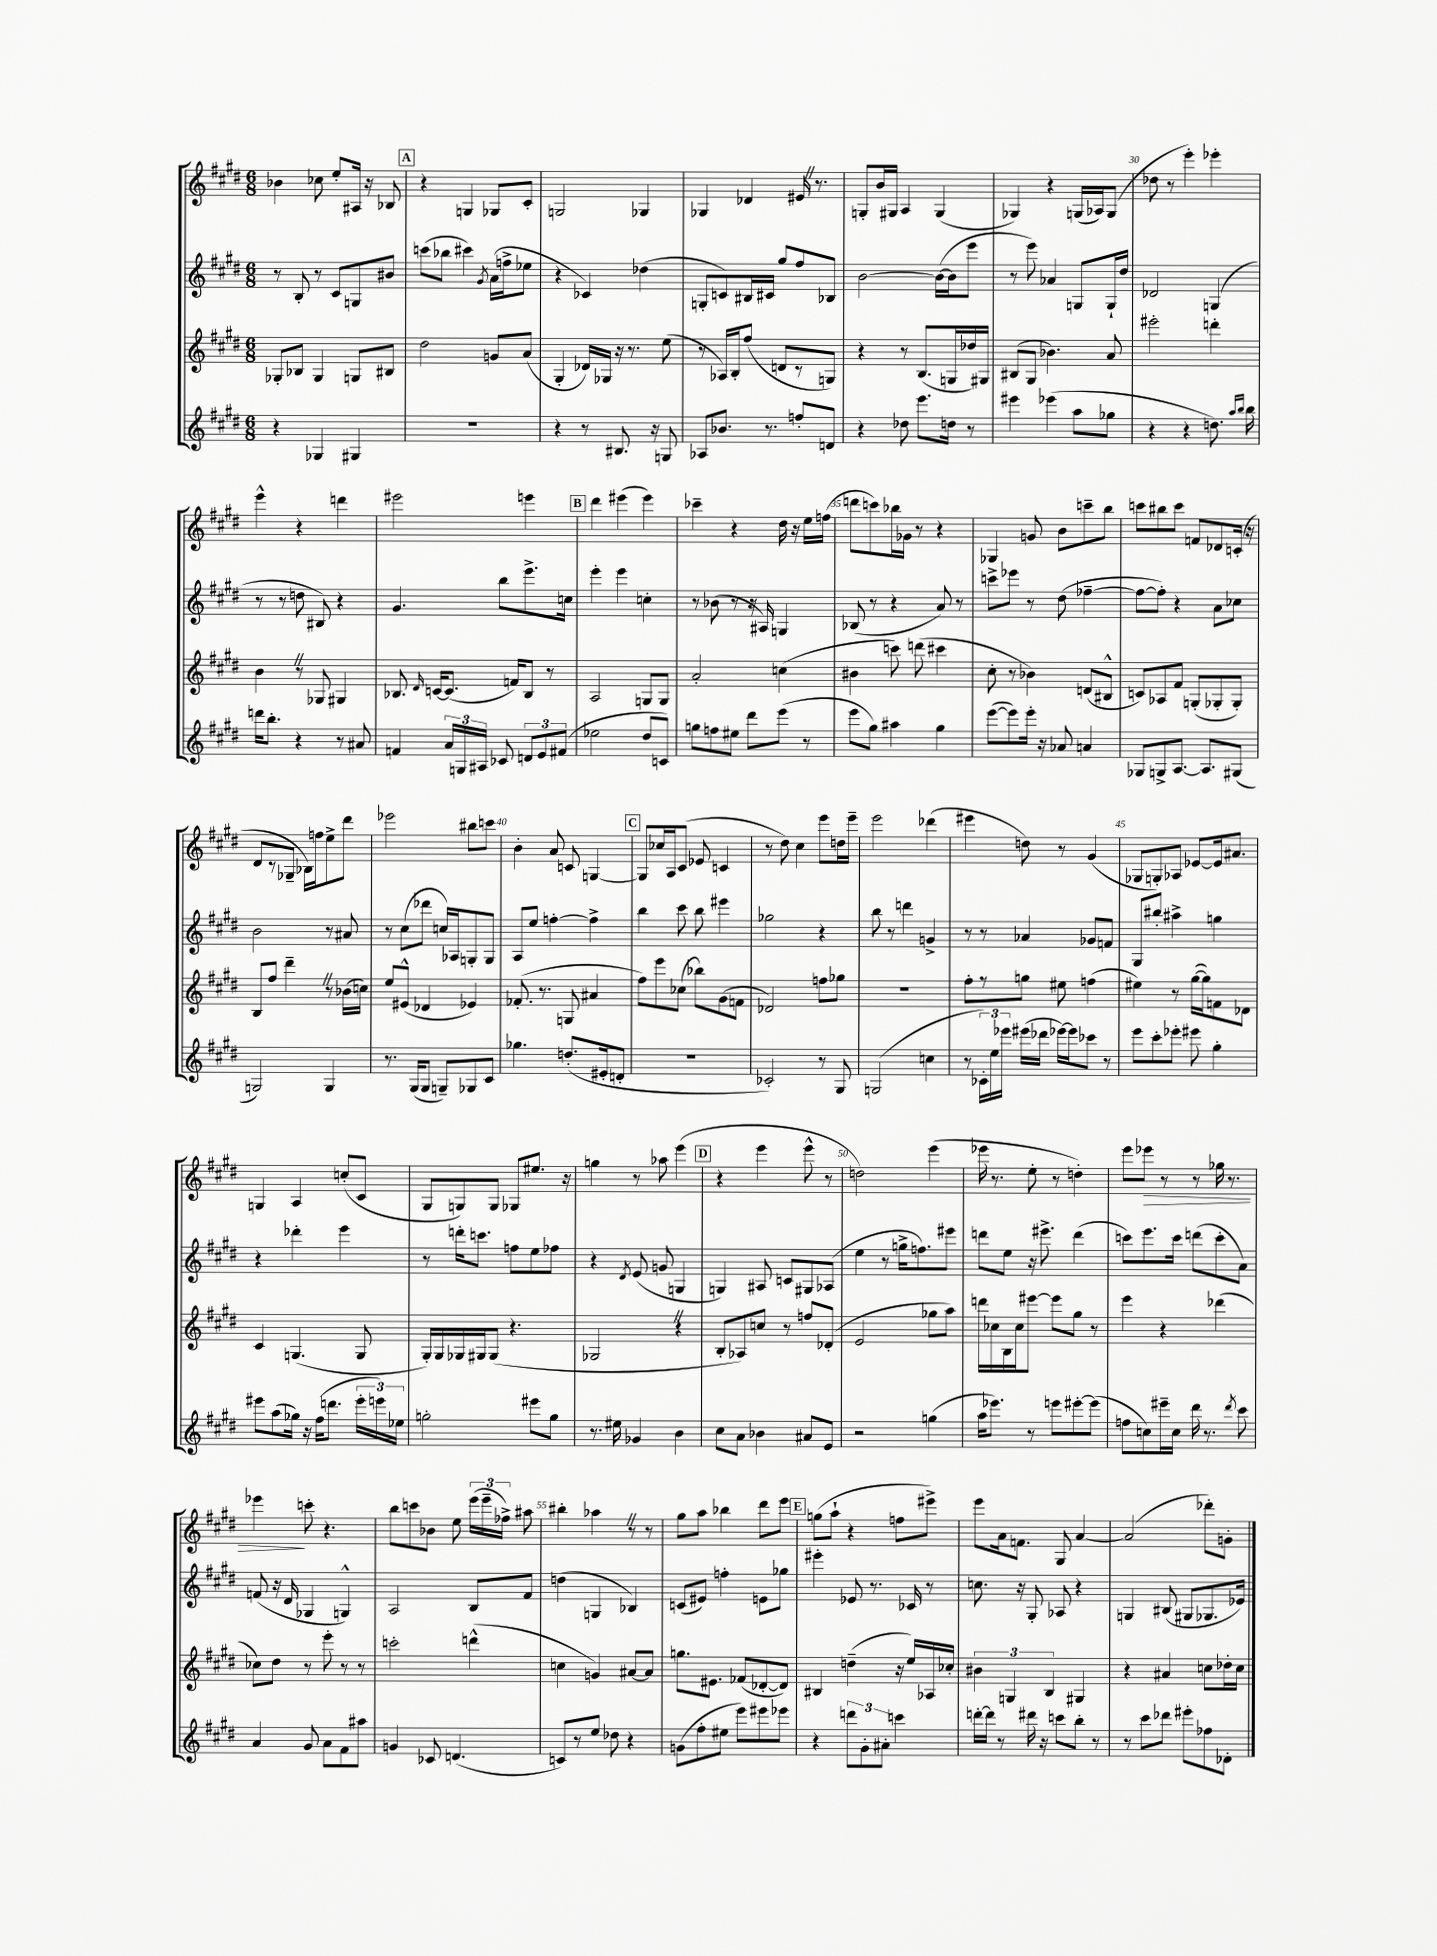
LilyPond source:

<<
\new StaffGroup <<
\new Staff = "s0" {
    \clef treble \key e \major \numericTimeSignature \time 6/8
    \autoBeamOff bes'4 ces''8 e''8[-. ais16] r16 bes8 |
    \mark \markup { \box "A" } r4 g4 ges8[ cis'8]-. |
    g2 ges4 |
    ges4 des'4 eis'16 \once \override BreathingSign.text = \markup { \musicglyph "scripts.caesura.straight" } \breathe r8. |
    g8[-. b'16 gis16] a4 gis4( |
    ges4) r4 g16[( aes16) g8]( |
    des''8 r8 e'''4-.) ees'''4-. |
    e'''4-^ r4 d'''4 |
    eis'''2 e'''4 |
    \mark \markup { \box "B" } dis'''4 eis'''4( eis'''4) |
    ces'''4-- r4 dis''16 r16 e''16[ f''16]( |
    d'''8[ c'''8) bes''16 ges'16] r8 r4 |
    ges4 g'8 b'8[ c'''8-- b''8] |
    c'''8[ bis''8 c'''8] f'8[ des'8 c'16]-.( r16 |
    dis'8[ r8 ges8]-- bes16[) f''16 e''8-> dis'''8] |
    ees'''2 bis''8[ c'''8] |
    b'4-. a'8 c'8 g4~ |
    \mark \markup { \box "C" } g8[ ces''16 a16 cis'8]( ees'8 c'4 |
    r8 dis''8) cis''4 e'''8[ d''16 e'''16]-- |
    e'''2 des'''4( |
    eis'''4 d''8) r8 gis'4( |
    ges8[ g8-.) aes8] ees'8[~ ees'16 ais'8.] |
    g4 a4 c''8[-.( cis'8] |
    gis8[ g8) g8] ges8[ eis''8.] r16 |
    g''4 r8 aes''8 e'''4( |
    \mark \markup { \box "D" } r4 e'''4 e'''8-^ r8 |
    d''2) e'''4( |
    ees'''16 r8. e''8-. r8 d''4-.) |
    e'''8[ ees'''8]\> r8 r8 ges''16 r8. |
    ees'''4\! c'''8-. r4. |
    b''8[ c'''8 bes'8] e''8 \tuplet 3/2 { e'''16[( e'''16-- fes''16]->) } ais''8 |
    bis''4-. aes''4 \once \override BreathingSign.text = \markup { \musicglyph "scripts.caesura.straight" } \breathe r8 r8 |
    gis''8[ a''8] bes''4 dis'''8[ e'''8] |
    \mark \markup { \box "E" } g''8[( a''8]-! r4 f''8[ eis'''8]->) |
    e'''8[ a'16 f'8.] gis8 a'4~ |
    a'2( des'''8[-.) g'8]-. \bar "|." |
}
\new Staff = "s1" {
    \clef treble \key e \major \numericTimeSignature \time 6/8
    \autoBeamOff r8 b8-. r8 cis'8[ g8 bis'8] |
    \mark \markup { \box "A" } c'''8[( bes''8] cis'''4) \acciaccatura { gis'8 } a'16[( f''16-> ees''8] |
    r4 ces'4) des''4( |
    g8[-. c'8) bis16 cis'16] gis''8[ fis''8 bes8] |
    b'2~ b'16[~( b'16 e'''8] |
    r8 e'''8) aes'4 g8[ g16-! dis''16] |
    des'2 g4( |
    r8 r8 d''8 bis8) r4 |
    gis'4. b''8[ e'''8.-> c''16] |
    \mark \markup { \box "B" } e'''4-. e'''4 c''4-. |
    r8 bes'8( r8 r16 ais16) g4 |
    bes8( r8 r4 a'8) r8 |
    c'''8[-> ees'''8] r8 dis''8( fes''4~-- |
    fes''8[~ fes''8]-.) r4 a'8[ ces''8] |
    b'2 r8 ais'8 |
    r8 cis''8[( des'''8] c''16[) aes16 g8-. g8] |
    a8[ e''8] f''4~-. f''4-> |
    \mark \markup { \box "C" } b''4 cis'''8 b''8 eis'''4 |
    ges''2 r4 |
    b''8 r8 d'''4 g'4-> |
    r8 r8 aes'4 ges'8[ f'8] |
    gis8[ bis''8]-. ais''4-> g''4 |
    r4 des'''4-. e'''4 |
    r8 d'''16[-. c'''8.] f''8[ e''8 fes''8] |
    r4 \acciaccatura { dis'8 } e'8( g'8 g4 |
    \mark \markup { \box "D" } g4) ais8 c'8[ gis8 aes8]( |
    e''4 r8 g''16[-> f''8.) eis'''8] |
    d'''8[ e''8] r16 eis'''8.-> d'''4( |
    c'''8[) e'''8. c'''16] d'''8[( c'''8-. a'8]) |
    f'8( r16 dis'16 ges4 g4-^) |
    a2 b8[ fis'8] |
    d''4( g4 bes4) |
    c'8[( eis'8]) f''4-. e'8[ ges''8] |
    \mark \markup { \box "E" } eis'''4-. ees'8 r8. ces'16 r8 |
    c''8. r16 gis8-. aes8 r4 |
    g4 bis8( gis8[ ges8. ees'16]) \bar "|." |
}
\new Staff = "s2" {
    \clef treble \key e \major \numericTimeSignature \time 6/8
    \autoBeamOff ges8[-. bes8] ges4 g8[ bis8] |
    \mark \markup { \box "A" } dis''2 g'8[ a'8]( |
    gis4-. des'16[) ges16] r16 r8. e''8( |
    r8 aes16[) b16-. fis''8]( d'8[ r8 g8]) |
    r4 r8 b8.[( g16 des''16) gis16] |
    bis8[( gis8] bes'4.) a'8 |
    eis'''2-. d'''4-. |
    b'4 \once \override BreathingSign.text = \markup { \musicglyph "scripts.caesura.straight" } \breathe r8 ges8 gis4 |
    bes8. \grace { dis'16 } c'16[~ c'8.]( f'16[) bes8] r8 |
    \mark \markup { \box "B" } a2 g8[ g8] |
    a'2-. c''4( |
    bis'4 c'''8) d'''8( cis'''4 |
    cis''8-. r8 bes'4) d'8[( bis8]-^ |
    c'8[) aes8 fis'8] g8[-.( ges8-. ges8]-.) |
    b8[ fis''8] dis'''4-- \once \override BreathingSign.text = \markup { \musicglyph "scripts.caesura.straight" } \breathe r8 bes'16[( c''16]) |
    e''8[ eis'8]-^( des'4 ees'4) |
    fes'8.-.( r8. g8 ais'4 |
    \mark \markup { \box "C" } fis''8[) e'''8 ces''8]( bes''8[) gis'8( f'8] |
    des'2) f''8[ ges''8] |
    R2. |
    fis''8[-. r8 g''8] eis''8 f''4( |
    eis''4) r8 gis''16[~( gis''16) f'8 des'8] |
    cis'4 g4.( g8 |
    gis16[-.) gis16 ges16 gis16 gis8]( r4. |
    ges2 \once \override BreathingSign.text = \markup { \musicglyph "scripts.caesura.straight" } \breathe r4 |
    \mark \markup { \box "D" } b8[-. aes8) c''8] r8 f''8[ des'8]-.( |
    e'2 ges''8[ a''8]) |
    d'''16[ ces''16 b16 ces''16 eis'''8]~ eis'''8[ gis''8] r8 |
    e'''4 r4 des'''4( |
    ces''8[) dis''8] r8 e'''8-. r8 r8 |
    c'''2-. d'''4-^( |
    c''4 g'4) ais'8[~ ais'8] |
    g''8.[ eis'8.] fes'8[( des'8~-. des'8]) |
    \mark \markup { \box "E" } bis4 d''4--( r16 e''16[) aes16 ces''16]-. |
    \tuplet 3/2 { bis'4 g4 b4 } gis4 |
    r4 ais'4 c''8[ des''16-. c''16] \bar "|." |
}
\new Staff = "s3" {
    \clef treble \key e \major \numericTimeSignature \time 6/8
    \autoBeamOff r4 ges4 gis4 |
    \mark \markup { \box "A" } r2. |
    r4 r8 bis8. r16 g8 |
    aes8[ bes'8.] r8. f''8[-. d'8] |
    r4 des''8 e'''8.[ d''16] r8 |
    eis'''4 ees'''4( a''8[ ges''8] |
    r4 r4 d''8.) \grace { a''16[ b''16] } b''16 |
    d'''16[ b''8.]-. r4 r8 ais'8 |
    f'4 \tuplet 3/2 { a'16[ g16 ais16] } ces'8 \tuplet 3/2 { d'8[ e'8 fis'8]( } |
    \mark \markup { \box "B" } ees''2 dis''8[ c'8]) |
    g''8[ f''8 eis''8] dis'''8[ e'''8]( r8 |
    e'''8[ gis''8]) ais''4 gis''4 |
    e'''8[~( e'''8) e'''16]-. r16 aes'8 a'4 |
    ges8[ g8-> a8.]~ a8.[ gis8]( |
    g2) g4 |
    r8. gis16[( gis8] g8[--) ges8 cis'8] |
    ges''4. d''8.[-.( eis'16-. d'8]-. |
    \mark \markup { \box "C" } R2. |
    ces'2-.) r8 gis8 |
    g2( c''4 |
    r8 \tuplet 3/2 { ces'16[-.) e''16 ees'''16] } eis'''16[( des'''16] ees'''16[~) ees'''16 ces'''8] r8 |
    e'''8[ cis'''8-. ees'''8]-. eis'''8 gis''4-. |
    eis'''8[ a''8( ges''16]) r16 fis''16[( d'''8.] \tuplet 3/2 { eis'''16[-. e'''16) ees''16] } |
    g''2-. eis'''8[ g''8] |
    r8. eis''16 ges'4 b'4 |
    \mark \markup { \box "D" } cis''8[ a'8] bes'4 ais'8[ e'8] |
    r2 g''4( |
    a''16[ ees'''8.]) r8 e'''8[ eis'''8~-. eis'''8]( |
    f''8[ c''8) eis'''16-- c''16] dis'''16 r8. \acciaccatura { dis'''8 } cis'''8 |
    a'4 gis'8 a'8[ fis'8 ais''8] |
    g'4 ces'8 d'4.( |
    c'8[) r8 e''8] des''8 r4 |
    g'8[( fis''8-. eis''8] e'''8[) eis'''8 ees'''8] |
    \mark \markup { \box "E" } r4 \tuplet 3/2 { d'''8[ gis'8-. ais'8]-. } c'''4 |
    d'''16[~-. d'''16] r8 dis'''16 r16 c'''8[ b''8]-. r8 |
    r8 cis'''8[ des'''8] eis'''8[-. fes''8 des'8]-. \bar "|." |
}
>>
>>
\layout { \context { \Score currentBarNumber = #24 \override BarNumber.break-visibility = ##(#f #t #t) barNumberVisibility = #(every-nth-bar-number-visible 5) } }
